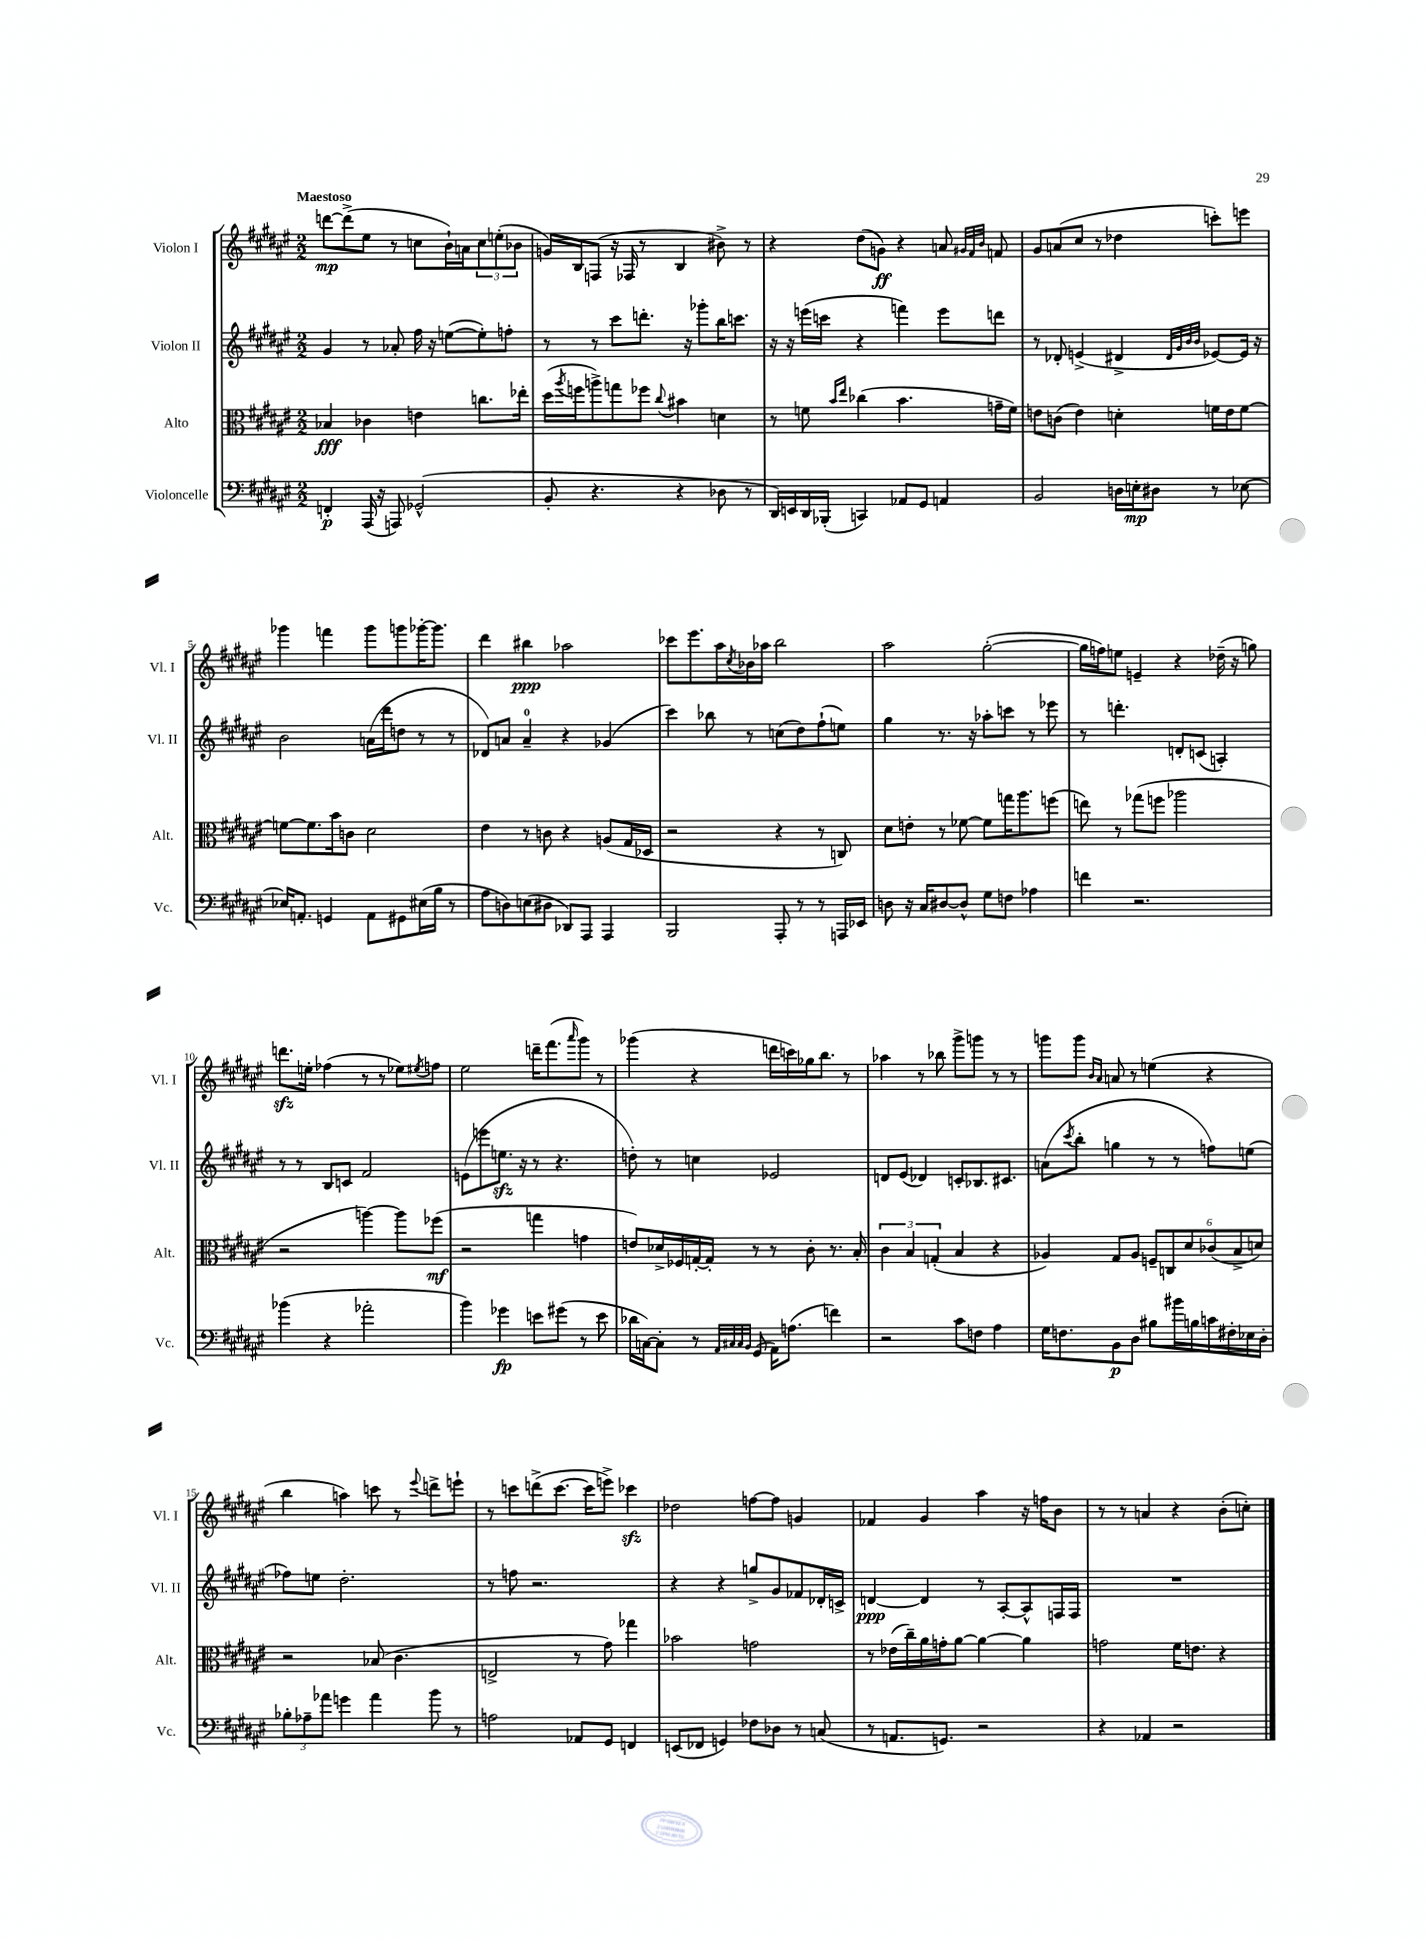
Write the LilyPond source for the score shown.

<<
\new StaffGroup <<
\new Staff = "s0" \with { instrumentName = "Violon I" shortInstrumentName = "Vl. I" } {
    \clef treble \key fis \major \numericTimeSignature \time 2/2 \tempo "Maestoso"
    d'''8~\mp d'''8->( eis''8 r8 c''8 b'16-!) a'16 \tuplet 3/2 { c''8 e''8-.( bes'8 } |
    g'16) b16 f8( r16 fes16 r8 b4 bis'8->) r8 |
    r4 dis''8( g'8\ff) r4 a'8 \grace { gis'32 fis'32 b'32 } f'8 |
    gis'8 a'8( cis''8 r8 des''4 c'''8-.) e'''8 |
    ges'''4 f'''4 ges'''8 g'''8 ges'''16~-. ges'''8. |
    dis'''4 bis''4\ppp aes''2 |
    ces'''8 eis'''8. ais''16 \acciaccatura { cis''8 } bes'16 aes''16 b''2 |
    ais''2 gis''2~-.( |
    gis''16 f''16) e''8 e'4-- r4 des''16--( r16 g''8) |
    d'''8.\sfz e''16-. fes''4( r8 r8 ees''8) \acciaccatura { eis''8 } f''8 |
    eis''2 d'''16-- fis'''8.( \grace { ais'''16 } gis'''8) r8 |
    ges'''4( r4 d'''16 c'''16) ges''16 b''8. r8 |
    aes''4 r8 bes''8 gis'''8-> g'''8 r8 r8 |
    g'''8 g'''8 \grace { b'16 ais'16 } a'8 r8 e''4( r4 |
    b''4 a''4) c'''8 r8 \appoggiatura { eis'''8 } d'''8-> e'''8-! |
    r8 c'''8 d'''8->( c'''8.~ c'''16 e'''8->) ces'''4\sfz |
    des''2 f''8~ f''8 g'4 |
    fes'4 gis'4 ais''4 r16 f''16 b'8 |
    r8 r8 a'4 r4 b'8-.( c''8-.) \bar "|." |
}
\new Staff = "s1" \with { instrumentName = "Violon II" shortInstrumentName = "Vl. II" } {
    \clef treble \key fis \major \numericTimeSignature \time 2/2
    gis'4 r8 aes'8-. fis''16 r16 e''8~( e''8-.) f''8-. |
    r8 r8 cis'''8 d'''8.-. r16 ges'''8-. b''16 c'''8. |
    r16 r16 e'''16( c'''16 r4 f'''4) e'''8 d'''8 |
    r8 des'8-. e'4->( dis'4-> \grace { dis'32 gis'32 b'32 b'32 } ees'8~) ees'16 r16 |
    b'2 a'16( dis'''16 d''8 r8 r8 |
    des'8) a'8 a'4-0-- r4 ges'4( |
    cis'''4) bes''8 r8 c''8( dis''8) fis''8-!( e''8) |
    gis''4 r8. r16 aes''8-. c'''8 r8 ees'''8 |
    r8 d'''4.-. d'8-. c'8( a4-.) |
    r8 r8 b8 c'8 fis'2 |
    e'8( e'''8 e''8.\sfz r16 r8 r4. |
    d''8-.) r8 c''4 ees'2 |
    d'8 eis'8( des'4) c'8-. bes8. cis'8. |
    a'8( \acciaccatura { cis'''8 } b''8-. g''4 r8 r8 f''8) e''8( |
    fes''8) e''8 dis''2.-. |
    r8 f''8 r2. |
    r4 r4 g''8-> gis'8 fes'8 des'16-. c'16-> |
    d'4~\ppp d'4 r8 ais8~-. ais8-^ f16 f16 |
    R1 \bar "|." |
}
\new Staff = "s2" \with { instrumentName = "Alto" shortInstrumentName = "Alt." } {
    \clef alto \key fis \major \numericTimeSignature \time 2/2
    bes4\fff ces'4 e'4 c''8. ees''16-. |
    dis''16( \acciaccatura { ais''8 } f''16 a''8->) g''8 fes''8 \appoggiatura { cis''8 } bis'4 d'4 |
    r8 f'8 \grace { b'16 eis''16 } ces''4( b'4. g'16-- f'16) |
    e'8 c'8( e'4) d'4-. f'16 e'16 f'8~ |
    f'8~ f'8. b'16 c'8 dis'2 |
    eis'4 r8 c'8 r4 a8( gis16 des16 |
    r2 r4 r8 c8) |
    dis'8 e'8-. r8 fes'8~ fes'8 g''16 ais''8. f''8( |
    e''8) r8 ges''8( f''8 aes''2 |
    r2 a''4~) a''8 fes''8\mf( |
    r2 g''4 g'4 |
    e'8) des'16-> fes16 g16~-. g16-. r8 r8 cis'8-. r8. b16-. |
    \tuplet 3/2 { cis'4 b4 g4-.( } b4 r4 |
    aes4) gis8 aes8 \tuplet 6/4 { f8-- c8 dis'8 ces'8( b8-> d'8) } |
    r2 bes8( cis'4. |
    e2-> r8 gis'8) ges''4 |
    bes'2 g'2 |
    r8 ees'16( cis''16--) ais'16 g'16-. ais'8~ ais'4~ ais'4 |
    g'2 fis'16 e'8. r4 \bar "|." |
}
\new Staff = "s3" \with { instrumentName = "Violoncelle" shortInstrumentName = "Vc." } {
    \clef bass \key fis \major \numericTimeSignature \time 2/2
    f,4-.\p ais,,16( r16 a,,8) ges,2-^( |
    b,8-. r4. r4 des8 r8 |
    dis,16) e,16 dis,16 bes,,16-.( c,4) aes,8 gis,8 a,4 |
    b,2 d16 e16-.\mp dis8 r8 ees8~ |
    ees16 a,8.-. g,4 a,8 gis,8 eis16( b16 r8 |
    ais8 d8) e8( dis8 des,8) ais,,8 ais,,4 |
    b,,2 ais,,8-. r8 r8 a,,16 ees,16 |
    d8 r16 cis16 dis8~ dis8-^ gis8 f8 aes4 |
    f'4 r2. |
    bes'4( r4 aes'2-. |
    b'4) ges'4\fp e'8 gis'8( r8 e'8 |
    des'16 c16~) c8-. r8 \grace { ais,32 cis32 cis32 b,32 } gis,8( ais,16) a8.( f'4) |
    r2 cis'8 f8 ais4 |
    gis16 f8. b,8\p dis8 bis8 bis'16 b16 c'16 fis16-. ees16 dis16-. |
    \tuplet 3/2 { bes8-. aes8-- aes'8 } g'4 aes'4 b'8 r8 |
    a2 aes,8 gis,8 f,4 |
    e,8( fes,8 g,4) fes8 des8 r8 c8( |
    r8 a,8. g,8.) r2 |
    r4 aes,4 r2 \bar "|." |
}
>>
>>
